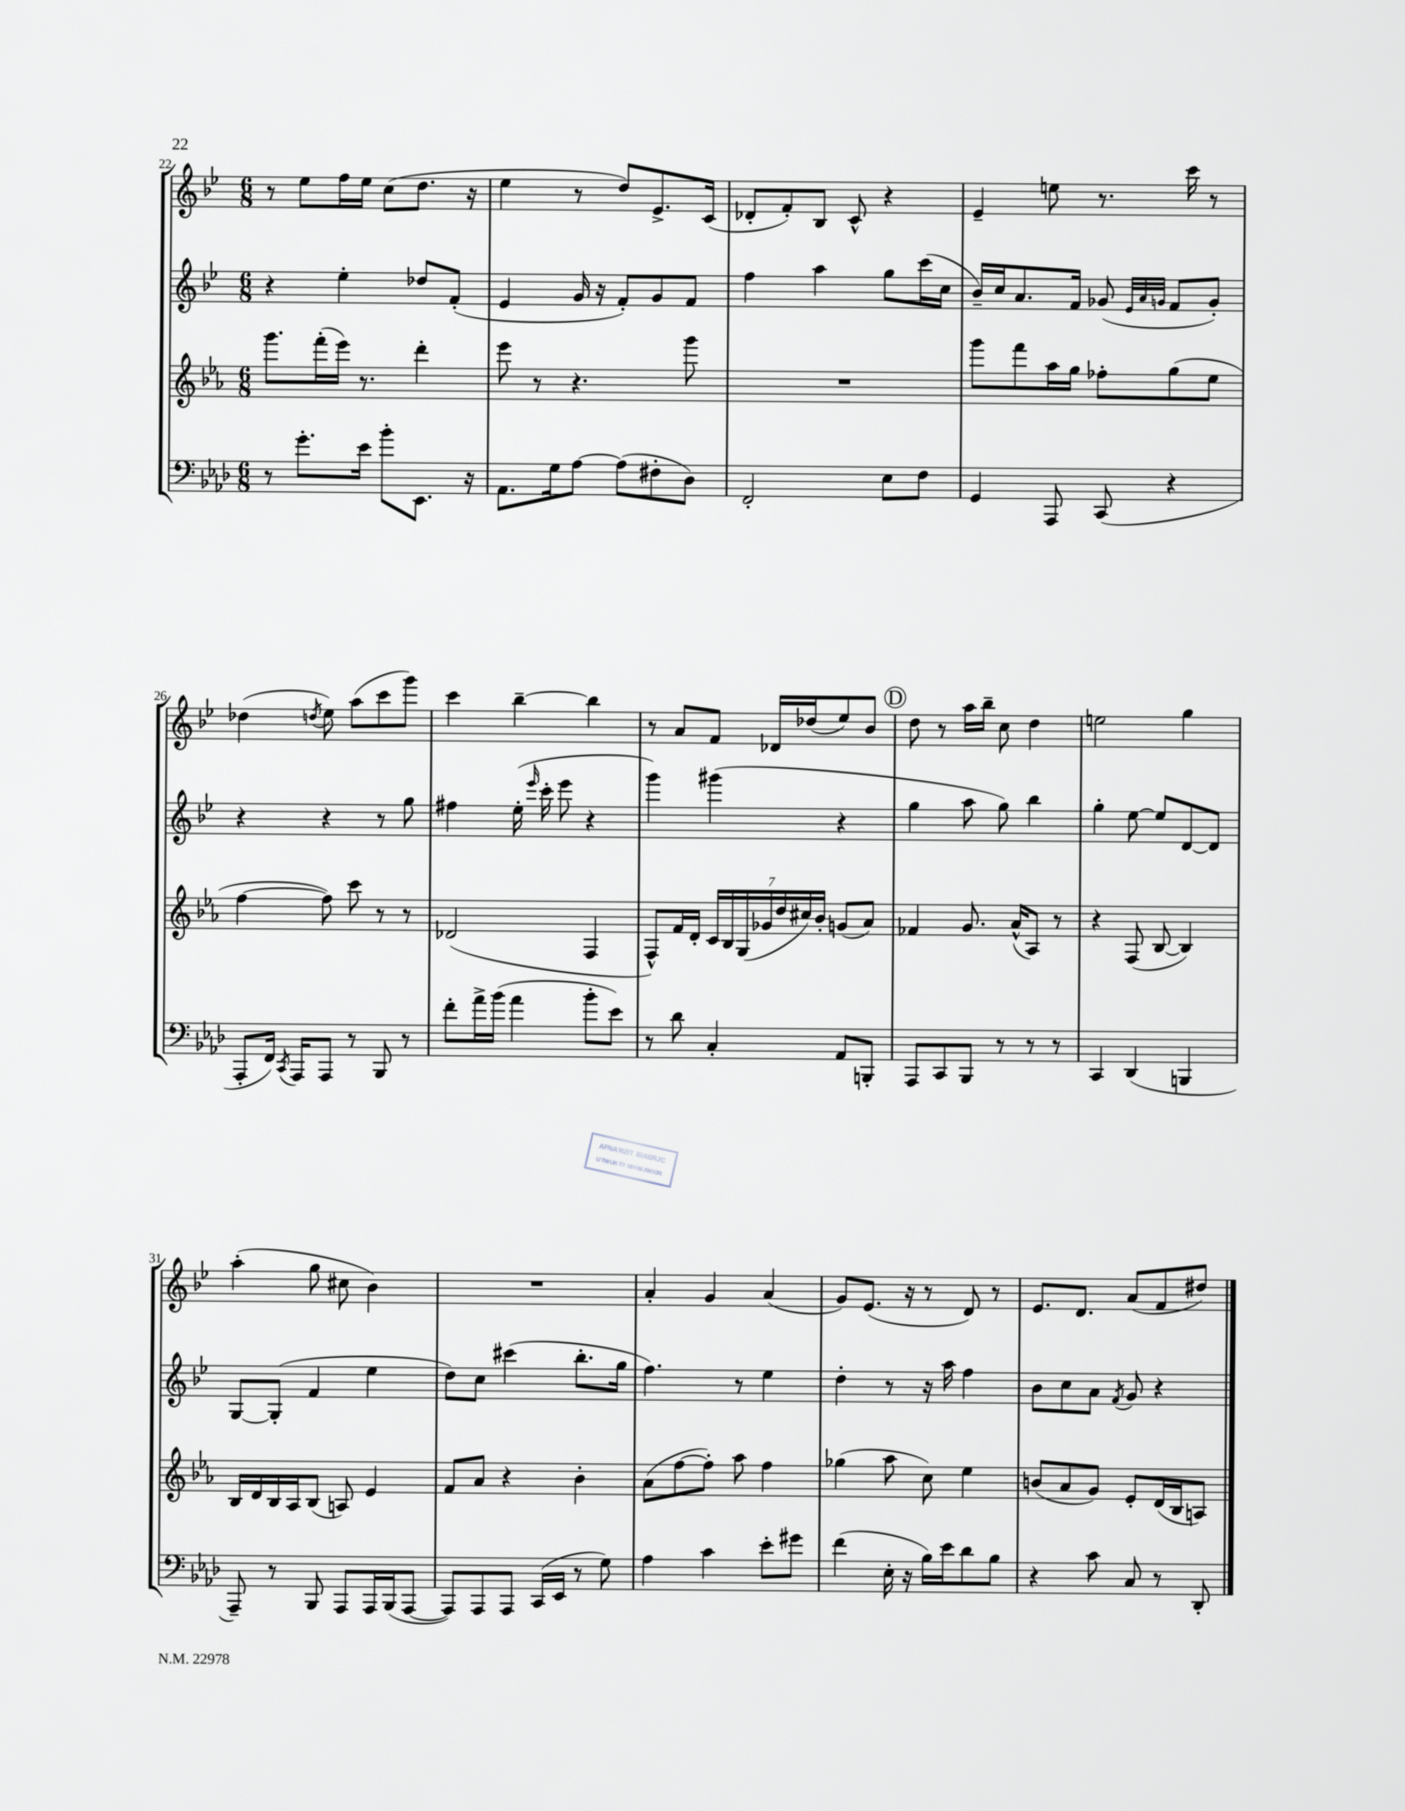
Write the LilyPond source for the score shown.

<<
\new StaffGroup <<
\new Staff = "s0" {
    \clef treble \key bes \major \numericTimeSignature \time 6/8
    \autoBeamOff r8 ees''8[ f''16 ees''16] c''8[( d''8.] r16 |
    ees''4 r8 d''8[) ees'8.-> c'16]( |
    des'8[-. f'8-.) bes8] c'8-^ r4 |
    ees'4-- e''8 r8. c'''16 r8 |
    des''4( \acciaccatura { d''8 } ees''8) a''8[( c'''8 g'''8]) |
    c'''4 bes''4~-- bes''4 |
    r8 a'8[ f'8] des'16[ des''16( ees''8) bes'8] |
    \mark \markup { \circle "D" } d''8 r8 a''16[ bes''16]-- c''8 d''4 |
    e''2 g''4 |
    a''4-.( g''8 cis''8 bes'4) |
    R2. |
    a'4-. g'4 a'4( |
    g'8[) ees'8.]( r16 r8 d'8) r8 |
    ees'8.[ d'8.] a'8[( f'8 dis''8]) \bar "|." |
}
\new Staff = "s1" {
    \clef treble \key bes \major \numericTimeSignature \time 6/8
    \autoBeamOff r4 ees''4-. des''8[ f'8]-.( |
    ees'4 g'16 r16 f'8[-.) g'8 f'8] |
    f''4 a''4 g''8[ c'''16( c''16] |
    bes'16[--) c''16 a'8. f'16] ges'8( \grace { ees'32[ a'32 g'32] } f'8[ g'8]-.) |
    r4 r4 r8 g''8 |
    fis''4 ees''16-.( \grace { ees'''16 } c'''16-. ees'''8 r4 |
    g'''4) gis'''4( r4 |
    \mark \markup { \circle "D" } g''4 a''8 g''8) bes''4 |
    g''4-. ees''8~ ees''8[ d'8~ d'8] |
    g8[~ g8]-.( f'4 ees''4 |
    d''8[) c''8] cis'''4( bes''8.[-. g''16] |
    f''4.) r8 ees''4 |
    d''4-. r8 r16 a''16 f''4 |
    bes'8[ c''8 a'8] \acciaccatura { f'8 } g'8 r4 \bar "|." |
}
\new Staff = "s2" {
    \clef treble \key ees \major \numericTimeSignature \time 6/8
    \autoBeamOff g'''8.[ f'''16-.( ees'''16]) r8. d'''4-. |
    ees'''8 r8 r4. g'''8 |
    R2. |
    g'''8[ f'''8 aes''16 g''16] fes''8[-. g''8( ees''8] |
    f''4~ f''8) c'''8 r8 r8 |
    des'2( f4 |
    f8[-^) f'16 d'16]-. \tuplet 7/4 { c'16[ bes16 g16( ges'16 d''16 cis''16) bes'16]-. } g'8[( aes'8]) |
    \mark \markup { \circle "D" } fes'4 g'8. aes'16[-^( aes8]) r8 |
    r4 f8( bes8~ bes4) |
    bes16[ d'16 bes16 aes16 bes8]( a8) ees'4 |
    f'8[ aes'8] r4 bes'4-. |
    aes'8[( f''8~ f''8]-.) aes''8 f''4 |
    ges''4( aes''8 c''8) ees''4 |
    b'8[( aes'8 g'8]) ees'8[-. d'16( bes16 a8]) \bar "|." |
}
\new Staff = "s3" {
    \clef bass \key aes \major \numericTimeSignature \time 6/8
    \autoBeamOff r8 g'8.[-. ees'16] bes'8[-. ees,8.] r16 |
    aes,8.[ g16 aes8]~ aes8[( fis8-. des8]) |
    f,2-. ees8[ f8] |
    g,4 aes,,8 c,8( r4 |
    aes,,8[-. f,16]) \acciaccatura { c,8 } aes,,16[ aes,,8] r8 bes,,8 r8 |
    f'8[-. aes'16-> bes'16]( aes'4 bes'8[-. ees'8]) |
    r8 des'8 c4-. aes,8[ b,,8]-. |
    \mark \markup { \circle "D" } aes,,8[ c,8 bes,,8] r8 r8 r8 |
    c,4 des,4( b,,4 |
    aes,,8--) r8 bes,,8 aes,,8[ aes,,16 bes,,16( aes,,8]~ |
    aes,,8[) aes,,8 aes,,8] c,16[( ees,16] r8 g8) |
    aes4 c'4 ees'8[-. gis'8] |
    f'4( ees16-. r16 bes16[) ees'16 des'8 bes8] |
    r4 c'8 c8 r8 des,8-. \bar "|." |
}
>>
>>
\layout { \context { \Score currentBarNumber = #22 } }
